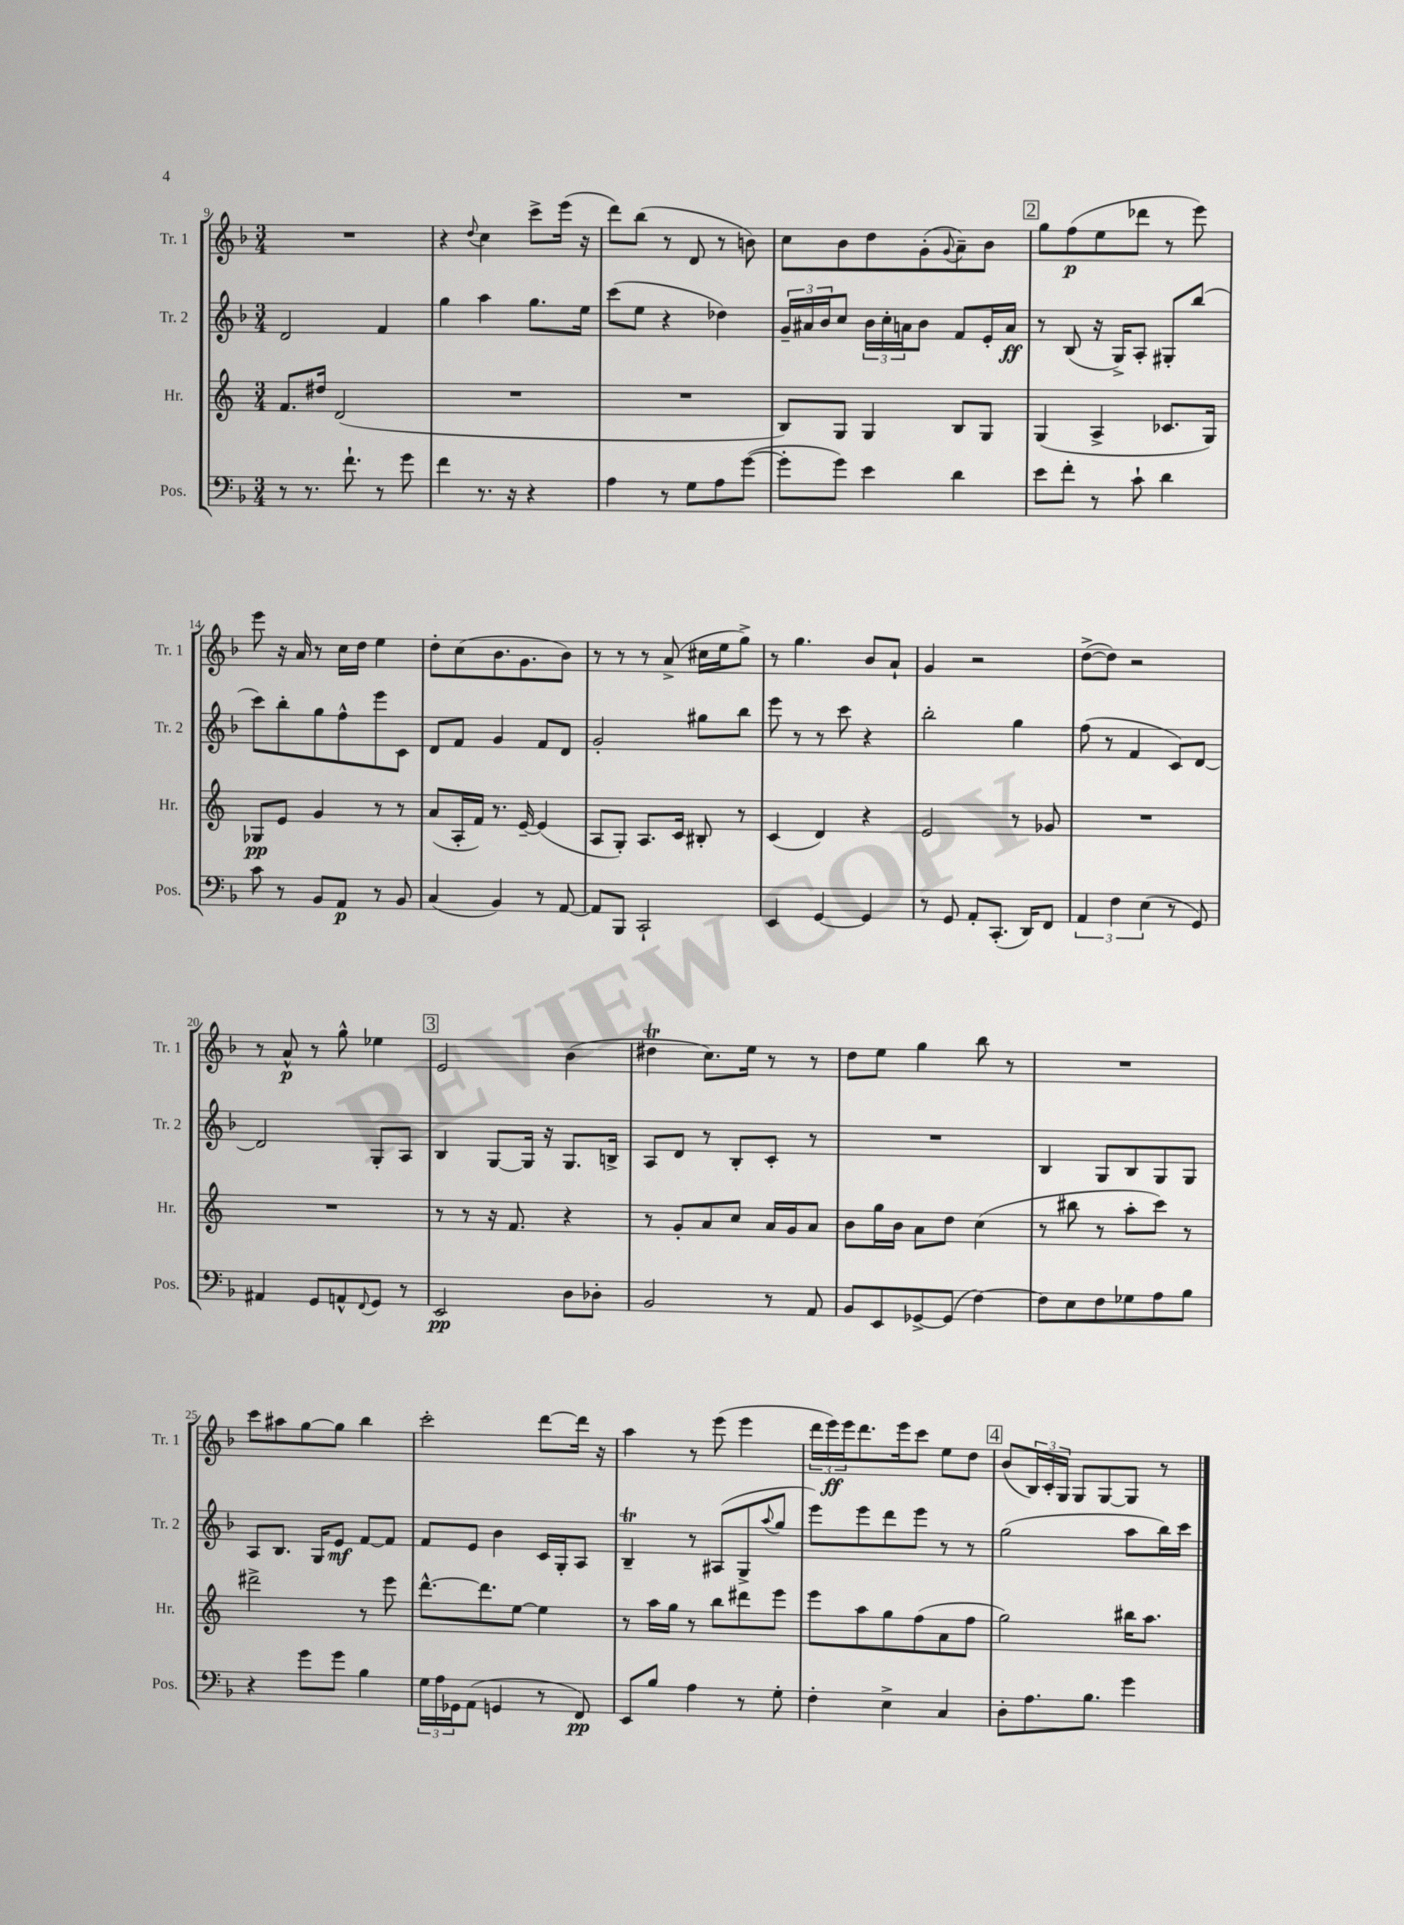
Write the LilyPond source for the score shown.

<<
\new StaffGroup <<
\new Staff = "s0" \with { instrumentName = "Tr. 1" shortInstrumentName = "Tr. 1" } {
    \clef treble \key f \major \numericTimeSignature \time 3/4
    R2. |
    r4 \appoggiatura { d''8 } c''4 c'''8-> e'''16( r16 |
    d'''8) bes''8( r8 d'8 r8 b'8) |
    c''8 bes'8 d''8 g'8-.( \appoggiatura { g'8 } a'8--) bes'8 |
    \mark \markup { \box "2" } g''8 f''8\p( e''8 des'''8 r8 e'''8) |
    e'''8 r16 a'16 r8 c''16 d''16 e''4 |
    d''8-. c''8( bes'8. g'8. bes'8) |
    r8 r8 r8 a'8->( cis''16 e''16 g''8->) |
    r8 g''4. bes'8 a'8-! |
    g'4 r2 |
    d''8~->( d''8) r2 |
    r8 a'8-^\p r8 g''8-^ ees''4 |
    \mark \markup { \box "3" } e'2 bes'4( |
    dis''4\trill c''8.) e''16 r8 r8 |
    d''8 e''8 g''4 bes''8 r8 |
    R2. |
    c'''8 ais''8 g''8~ g''8 bes''4 |
    c'''2-. d'''8~ d'''16 r16 |
    a''4 r8 e'''8( e'''4 |
    \tuplet 3/2 { d'''16 e'''16\ff) e'''16 } d'''8. e'''16 c'''8 e''8 d''8 |
    \mark \markup { \box "4" } bes'8( \tuplet 3/2 { bes16) c'16-. g16 } g8 g8~ g8 r8 \bar "|." |
}
\new Staff = "s1" \with { instrumentName = "Tr. 2" shortInstrumentName = "Tr. 2" } {
    \clef treble \key f \major \numericTimeSignature \time 3/4
    d'2 f'4 |
    g''4 a''4 g''8. e''16 |
    c'''8( e''8 r4 des''4) |
    \tuplet 3/2 { g'16-- ais'16 bes'16 } c''8 \tuplet 3/2 { bes'16 c''16-. a'16 } bes'8 f'8 e'16-. a'16\ff |
    \mark \markup { \box "2" } r8 bes8( r16 g16->) a8-. gis8-. bes''8( |
    c'''8) bes''8-. g''8 f''8-^ e'''8 c'8 |
    d'8 f'8 g'4 f'8 d'8 |
    g'2-. gis''8 bes''8 |
    e'''8 r8 r8 c'''8 r4 |
    bes''2-. g''4 |
    f''8( r8 f'4 c'8) d'8~ |
    d'2 g8-. a8 |
    \mark \markup { \box "3" } bes4 g8~ g16 r16 g8. b16-> |
    a8 d'8 r8 bes8-. c'8-. r8 |
    R2. |
    bes4 g8 bes8 g8 g8 |
    a8 bes8. g16 e'8\mf f'8~ f'8 |
    f'8 e'8 bes'4 c'16 g16-. a8 |
    bes4--\trill r8 ais8( g8-> \appoggiatura { a''8 } g''8 |
    e'''8) e'''8 d'''8 e'''8 r8 r8 |
    \mark \markup { \box "4" } g''2( a''8 bes''16) c'''16 \bar "|." |
}
\new Staff = "s2" \with { instrumentName = "Hr." shortInstrumentName = "Hr." } {
    \clef treble \key c \major \numericTimeSignature \time 3/4
    f'8. dis''16 d'2( |
    R2. |
    R2. |
    b8) g8 g4 b8 g8 |
    \mark \markup { \box "2" } g4( a4-> ces'8. g16) |
    ges8\pp e'8 g'4 r8 r8 |
    a'8( a16-. f'16) r8. e'16~-- e'4( |
    a8 g8-.) a8. c'16 bis8-. r8 |
    c'4( d'4) r4 |
    e'2 r8 ges'8 |
    R2. |
    R2. |
    \mark \markup { \box "3" } r8 r8 r16 f'8. r4 |
    r8 g'8-. a'8 c''8 a'16 g'16 a'8 |
    b'8 g''16 b'16 a'8 d''8 c''4( |
    r8 bis''8 r8 a''8-. c'''8) r8 |
    dis'''2-> r8 e'''8 |
    d'''8.~-^ d'''8. e''8~ e''4 |
    r8 a''16 g''16 r8 b''8 dis'''8 e'''8 |
    e'''8 a''8 g''8 f''8( a'8 f''8 |
    \mark \markup { \box "4" } g''2) bis''16 a''8. \bar "|." |
}
\new Staff = "s3" \with { instrumentName = "Pos." shortInstrumentName = "Pos." } {
    \clef bass \key f \major \numericTimeSignature \time 3/4
    r8 r8. f'8.-! r8 g'8 |
    f'4 r8. r16 r4 |
    a4 r8 g8 a8 g'8~( |
    g'8-. g'8) e'4 d'4 |
    \mark \markup { \box "2" } e'8 f'8-. r8 c'8-! d'4 |
    c'8 r8 bes,8 a,8\p r8 bes,8 |
    c4( bes,4) r8 a,8~ |
    a,8 bes,,8 c,2-! |
    e,4 g,4~ g,4 |
    r8 g,8 a,8-. c,8.-.( d,16) f,8 |
    \tuplet 3/2 { a,4 f4 e4( } r8 g,8) |
    ais,4 g,8 a,8-^ \appoggiatura { f,8 } g,8 r8 |
    \mark \markup { \box "3" } e,2\pp d8 des8-. |
    bes,2 r8 a,8 |
    bes,8 e,8 ges,8~-> ges,8( f4~) |
    f8 e8 f8 ges8 a8 bes8 |
    r4 g'8 g'8 bes4 |
    \tuplet 3/2 { g16 a16 ges,16 } a,8( g,4 r8 f,8\pp) |
    e,8 bes8 a4 r8 g8-. |
    f4-. e4-> c4 |
    \mark \markup { \box "4" } d8-. a8. bes8. g'4 \bar "|." |
}
>>
>>
\layout { \context { \Score currentBarNumber = #9 } }
